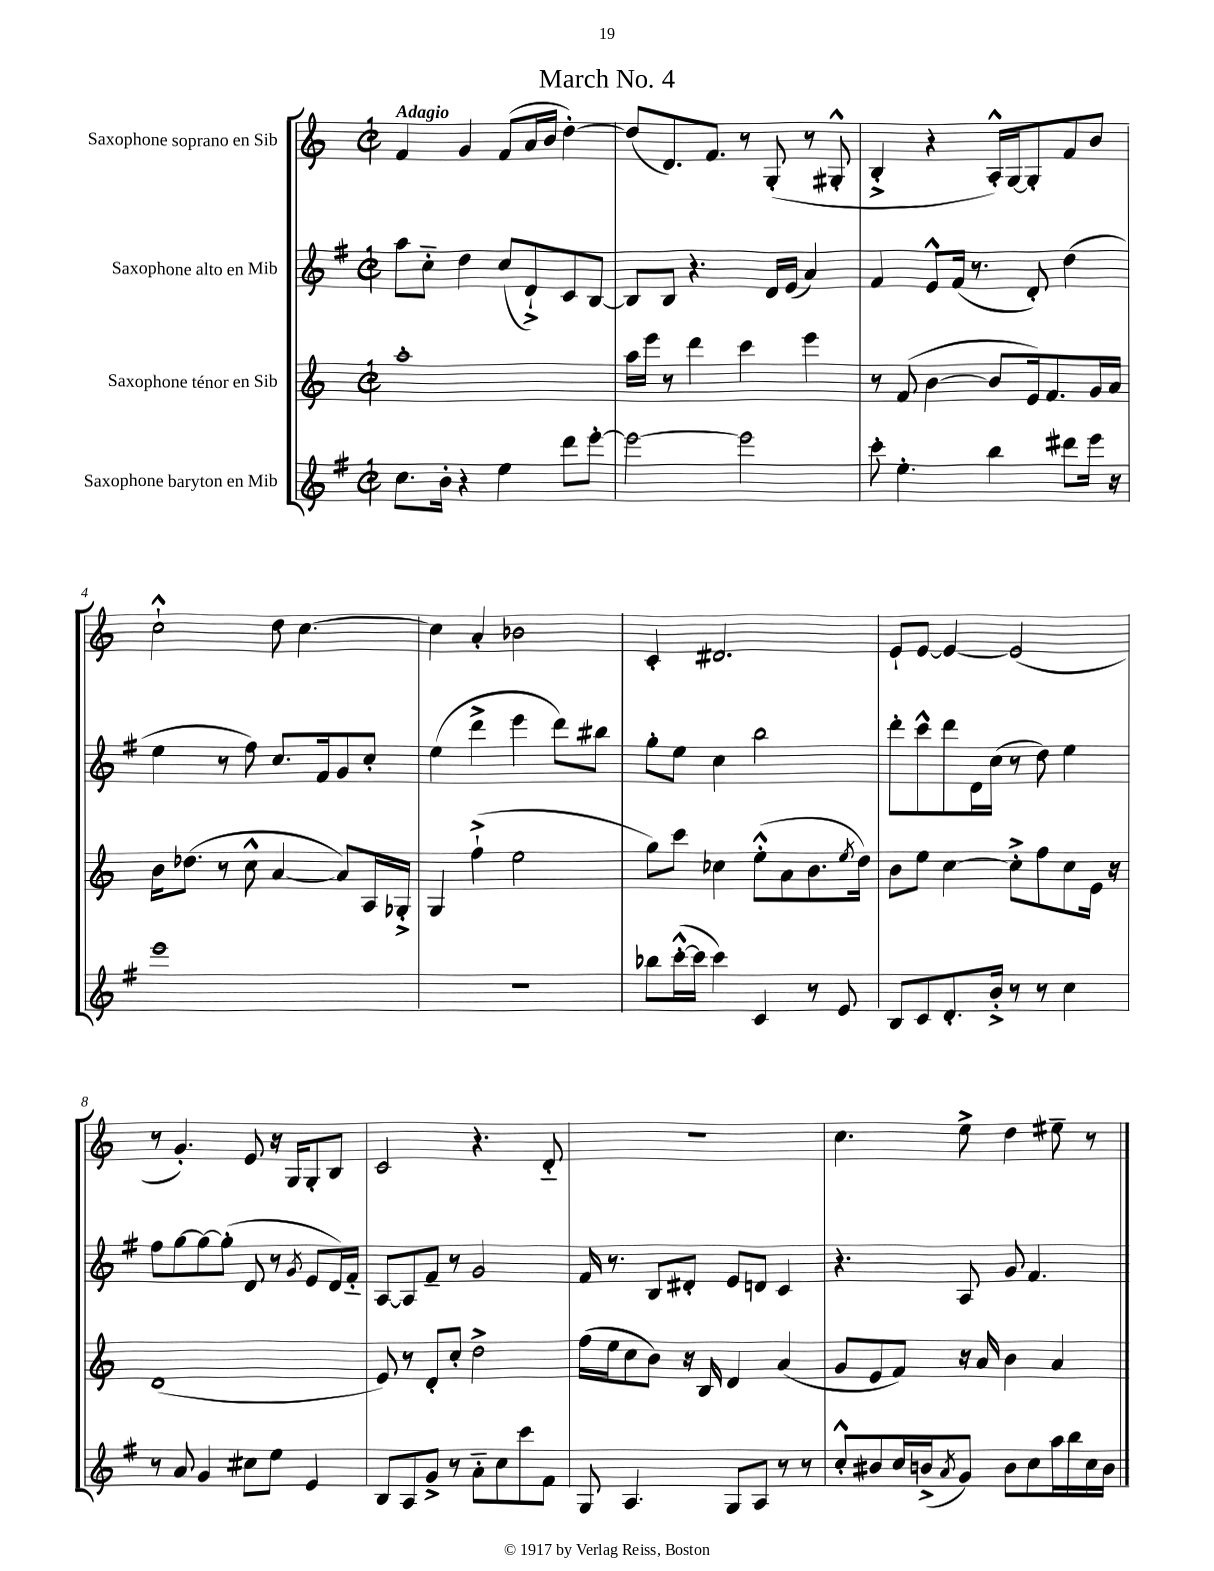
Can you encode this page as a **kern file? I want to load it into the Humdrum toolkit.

**kern	**kern	**kern	**kern
*staff4	*staff3	*staff2	*staff1
*clefG2	*clefG2	*clefG2	*clefG2
*k[f#]	*k[]	*k[f#]	*k[]
*M2/2	*M2/2	*M2/2	*M2/2
*met(c|)	*met(c|)	*met(c|)	*met(c|)
8.cc	1aa'	8aa	4f
.	.	8cc'~	.
16b'	.	.	.
4r	.	4dd	4g
4ee	.	(8cc	(8f
.	.	8d`^)	16a
.	.	.	16b
8ddd	.	8c	[4dd')
[8eee'	.	[8B	.
=	=	=	=
2eee_	16aa	8B]	(8dd]
.	16eee	.	.
.	8r	8B	8.d)
.	4ddd	4.r	.
.	.	.	8.f
2eee]	4ccc	.	8r
.	.	16d	(8G'
.	.	(16e	.
.	4eee	4a)	8r
.	.	.	8G#'^^
=	=	=	=
8ccc'	8r	4f#	4B'^
4.ee'	(8f	.	.
.	[4b	8e^^	4r
.	.	(16f#	.
.	.	8.r	.
4bb	8b]	.	16A'^^)
.	.	.	[16G
.	16e)	8d')	8G']
.	8.f	.	.
8ddd#	.	(4dd	8f
16eee	16g	.	8b
16r	16a	.	.
=	=	=	=
1eee	16b	4ee	2cc`^^
.	(8.dd-	.	.
.	8r	8r	.
.	8cc^^	8ff#)	.
.	[4a	8.cc	8dd
.	.	.	[4.cc
.	.	16f#	.
.	8a])	8g	.
.	16A	8cc'	.
.	16G-'^	.	.
=	=	=	=
1r	4G	(4ee	4cc]
.	(4ff`^	4ddd^	4a'
.	2ee	4eee	2b-
.	.	8ddd)	.
.	.	8bb#	.
=	=	=	=
8bb-	8gg)	8gg'	4c'
([16ccc'^^	8ccc	8ee	.
16ccc]	.	.	.
4ccc)	4cc-	4cc	2.d#
4c	(8ee'^^	2bb	.
.	8a	.	.
8r	8.b	.	.
8e	.	.	.
.	8qee	.	.
.	16dd)	.	.
=	=	=	=
8B	8b	8ddd'	8e`
8c	8ee	8ccc^^	[8e
8.d'	[4cc	8ddd	4e_
.	.	16d	.
16b'^	.	(16cc	.
8r	8cc'^]	8r	(2e]
8r	8ff	8dd)	.
4cc	8cc	4ee	.
.	16e	.	.
.	16r	.	.
=	=	=	=
8r	(1d	8ff#	8r
8a	.	[8gg	4.g')
4g	.	8gg_	.
.	.	(8gg']	.
8cc#	.	8d	8e
8ee	.	8r	16r
.	.	.	16G
.	.	8qg	.
4e	.	8e	8G'
.	.	16d)	8B
.	.	16f#'~	.
=	=	=	=
8B	8e)	[8A	2c
8A	8r	8A]	.
8g^	8d'	8f#~	.
8r	8cc'	8r	.
8a'~	2dd^	2g	4.r
8cc	.	.	.
8ccc	.	.	.
8f#	.	.	8d'~
=	=	=	=
8G	(16ff	16f#	1r
.	16ee	8.r	.
4.A	8cc	.	.
.	8b)	8B	.
.	16r	8d#'	.
.	16B	.	.
8G	4d	8e	.
8A	.	8d	.
8r	(4a	4c	.
8r	.	.	.
=	=	=	=
8cc'^^	8g	4.r	4.cc
8b#	8e	.	.
16cc	8f)	.	.
(16b^	.	.	.
8qa	.	.	.
8g)	16r	8A	8ee^
.	16a	.	.
8b	4b	8g	4dd
8cc	.	4.f#	.
16aa	4a	.	8ee#~
16bb	.	.	.
16cc	.	.	8r
16b	.	.	.
==	==	==	==
*-	*-	*-	*-
